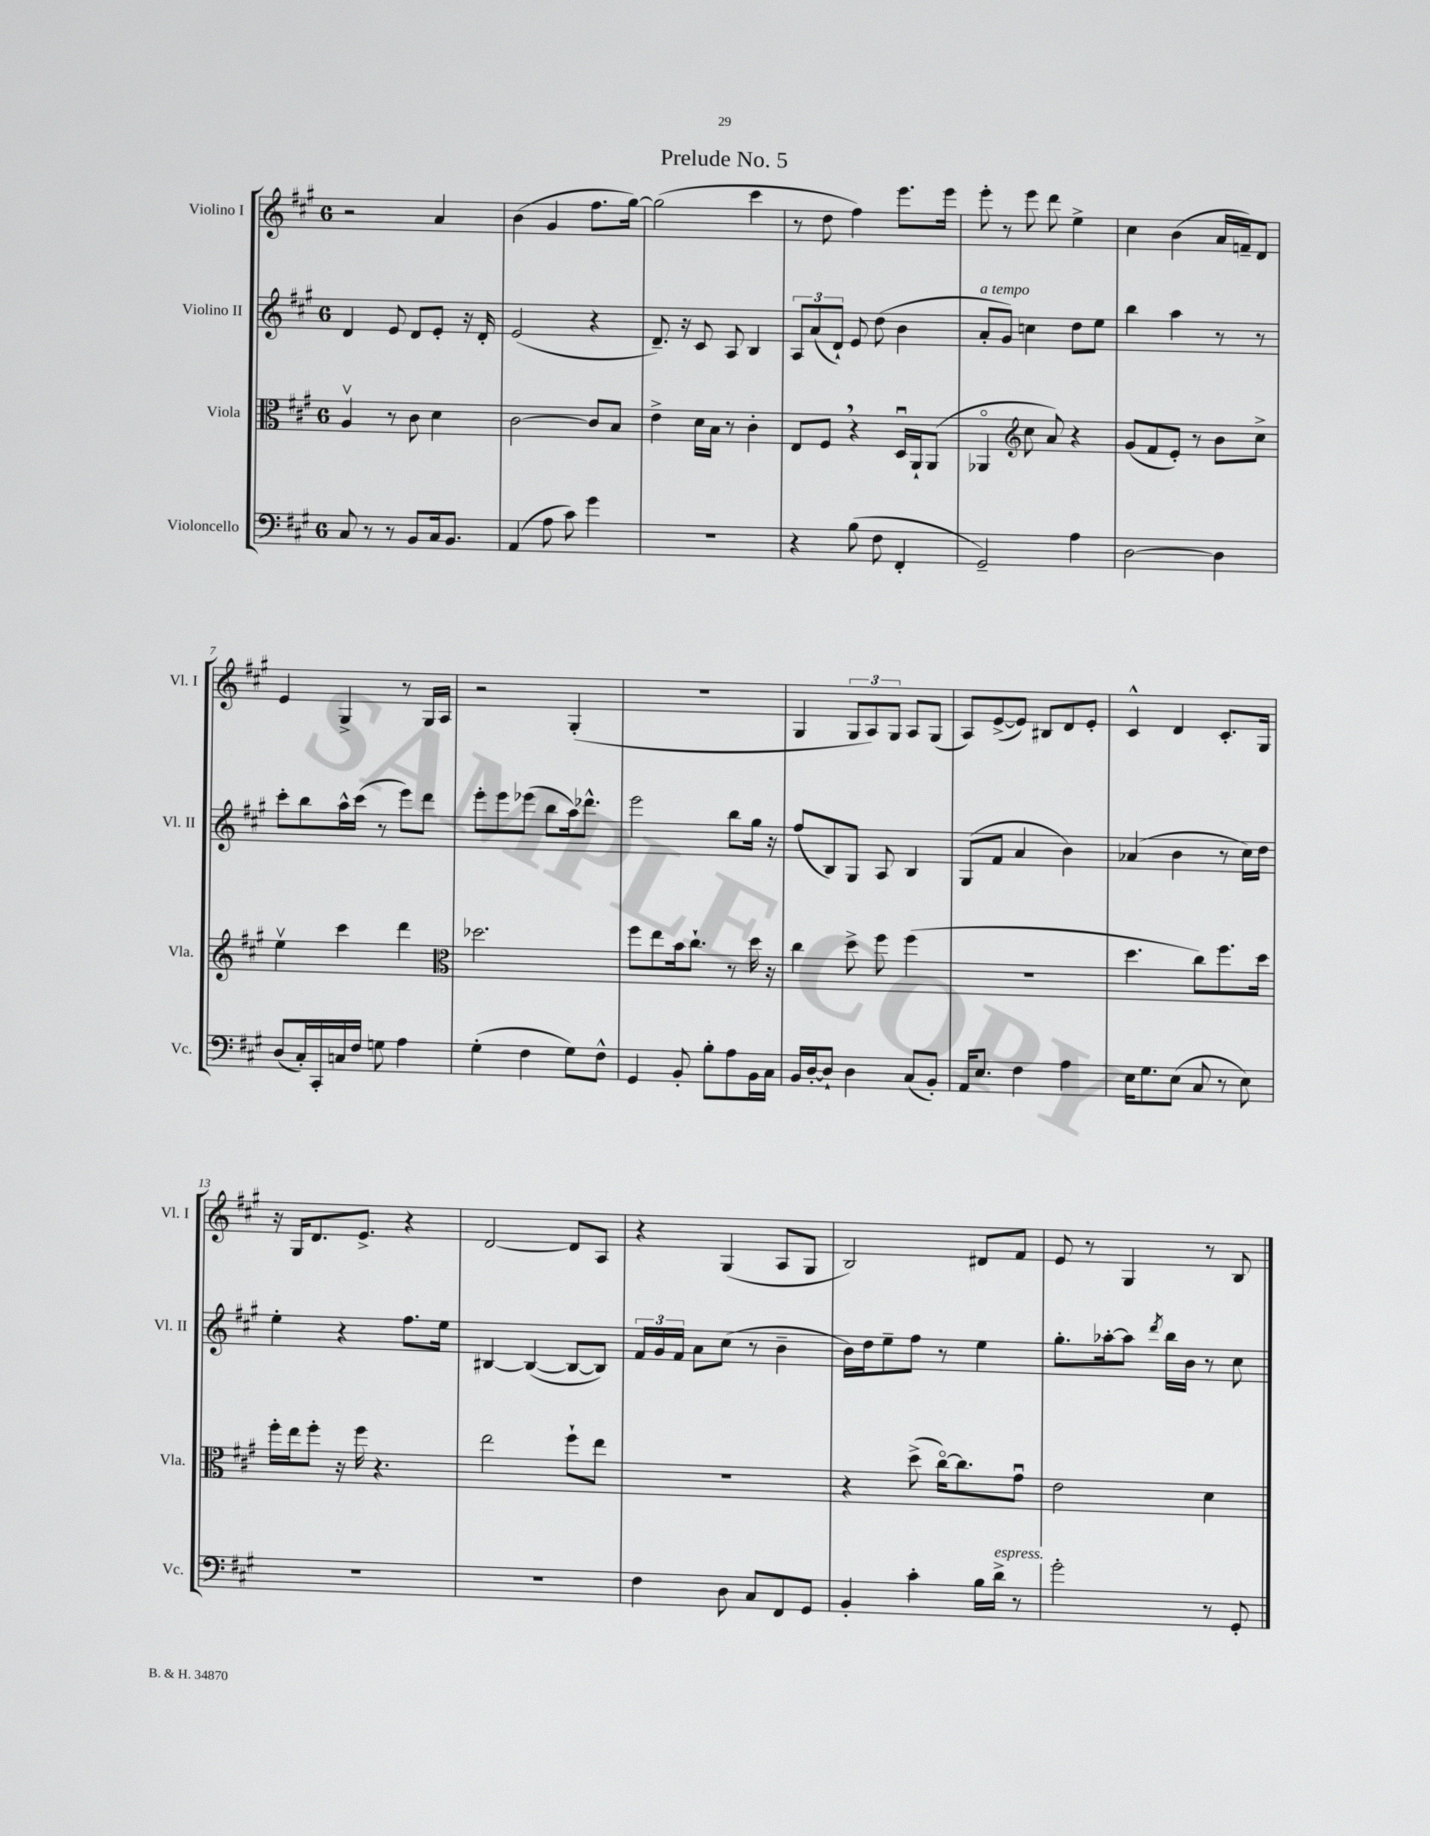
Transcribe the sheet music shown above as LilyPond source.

\header { title = "Prelude No. 5" }
<<
\new StaffGroup <<
\new Staff = "s0" \with { instrumentName = "Violino I" shortInstrumentName = "Vl. I" } {
    \clef treble \key a \major \once \override Staff.TimeSignature.style = #'single-digit \time 6/8
    \autoBeamOff r2 a'4 |
    b'4( gis'4 fis''8.[ gis''16]~) |
    gis''2( cis'''4 |
    r8 d''8 fis''4) e'''8.[ e'''16] |
    e'''8-. r8 e'''8 d'''8 e''4-> |
    cis''4 b'4( a'16[ f'16--) d'8] |
    e'4 gis4-> r8 gis16[ a16] |
    r2 gis4-.( |
    R2. |
    gis4 \tuplet 3/2 { gis8[ a8) gis8] } a8[ gis8]( |
    a8[) e'8~->( e'8]) bis8[ d'8 e'8]-. |
    cis'4-^ d'4 cis'8.[-. gis16] |
    r16 gis16[ d'8. e'8.]-> r4 |
    d'2~ d'8[ a8] |
    r4 gis4( a8[ gis8] |
    b2) dis'8[ fis'8] |
    e'8 r8 gis4 r8 b8 \bar "|." |
}
\new Staff = "s1" \with { instrumentName = "Violino II" shortInstrumentName = "Vl. II" } {
    \clef treble \key a \major \once \override Staff.TimeSignature.style = #'single-digit \time 6/8
    \autoBeamOff d'4 e'8 d'8[ e'8]-. r16 d'16-. |
    e'2( r4 |
    d'8.--) r16 cis'8 a8 b4 |
    \tuplet 3/2 { a8[ a'8( d'8]-!) } e'8 d''8( b'4 |
    a'8[-.^\markup { \italic "a tempo" } gis'8]) c''4 d''8[ e''8] |
    b''4 a''4 r8 r8 |
    cis'''8[-. b''8 a''16-^ cis'''16]( r8 e'''8[) d'''8] |
    e'''8[-. e'''8 ees'''8]( b''8[ a''16) des'''8.]-^ |
    e'''2 b''8[ gis''16] r16 |
    fis''8[( b8) gis8] a8 b4 |
    gis8[( fis'8] a'4 b'4) |
    aes'4( b'4 r8 cis''16[) d''16] |
    e''4-. r4 fis''8.[ e''16] |
    bis4~ bis4~( bis8[~ bis8]) |
    \tuplet 3/2 { fis'16[ gis'16 fis'16] } a'8[ cis''8]( r8 b'4-- |
    b'16[) d''16 e''8-- fis''8] r8 e''4 |
    gis''8.[-. aes''16~-. aes''8] \acciaccatura { d'''8 } b''16[ b'16] r8 cis''8 \bar "|." |
}
\new Staff = "s2" \with { instrumentName = "Viola" shortInstrumentName = "Vla." } {
    \clef alto \key a \major \once \override Staff.TimeSignature.style = #'single-digit \time 6/8
    \autoBeamOff a4\upbow r8 cis'8 d'4 |
    cis'2~ cis'8[ b8] |
    e'4-> d'16[ b16] r8 cis'4-. |
    e8[ fis8] \breathe r4 d16[\downbow a,16-! a,8]( |
    aes,4\flageolet \clef treble cis''8 a'8) r4 |
    gis'8[( fis'8 e'8]-.) r8 b'8[ cis''8]-> |
    e''4\upbow cis'''4 d'''4 |
    \clef alto des''2. |
    fis''8[ e''8 b'16 cis''8.]-! r8 d''16 r16 |
    cis''4 d''8-> fis''8 fis''4( |
    R2. |
    d''4. cis''8[) fis''8. d''16] |
    fis''16[-. e''16 fis''8]-. r16 fis''16 r4. |
    e''2 fis''8[-! e''8] |
    R2. |
    r4 d''8->( cis''16[~\flageolet) cis''8. gis'8]\downbow |
    e'2 d'4 \bar "|." |
}
\new Staff = "s3" \with { instrumentName = "Violoncello" shortInstrumentName = "Vc." } {
    \clef bass \key a \major \once \override Staff.TimeSignature.style = #'single-digit \time 6/8
    \autoBeamOff cis8 r8 r8 b,8[ cis16 b,8.] |
    a,4( a8 cis'8) gis'4 |
    R2. |
    r4 b8( fis8 fis,4-. |
    gis,2--) a4 |
    d2~ d4 |
    d8[( cis16-.) cis,16-. c16 fis16] g8 a4 |
    gis4-.( fis4 gis8[) fis8]-^ |
    gis,4 b,8-. b8[-. a8 b,16 cis16] |
    b,16[ d16~-. d8]-! d4 cis8[( b,8]-.) |
    a,16[ e8.] fis4 a4 |
    e16[ gis8. e8]( cis8 r8 e8) |
    R2. |
    R2. |
    fis4 d8 cis8[ fis,8 gis,8] |
    b,4-. cis'4-. b16[ d'16]->^\markup { \italic "espress." } r8 |
    gis'2-. r8 gis,8-. \bar "|." |
}
>>
>>
